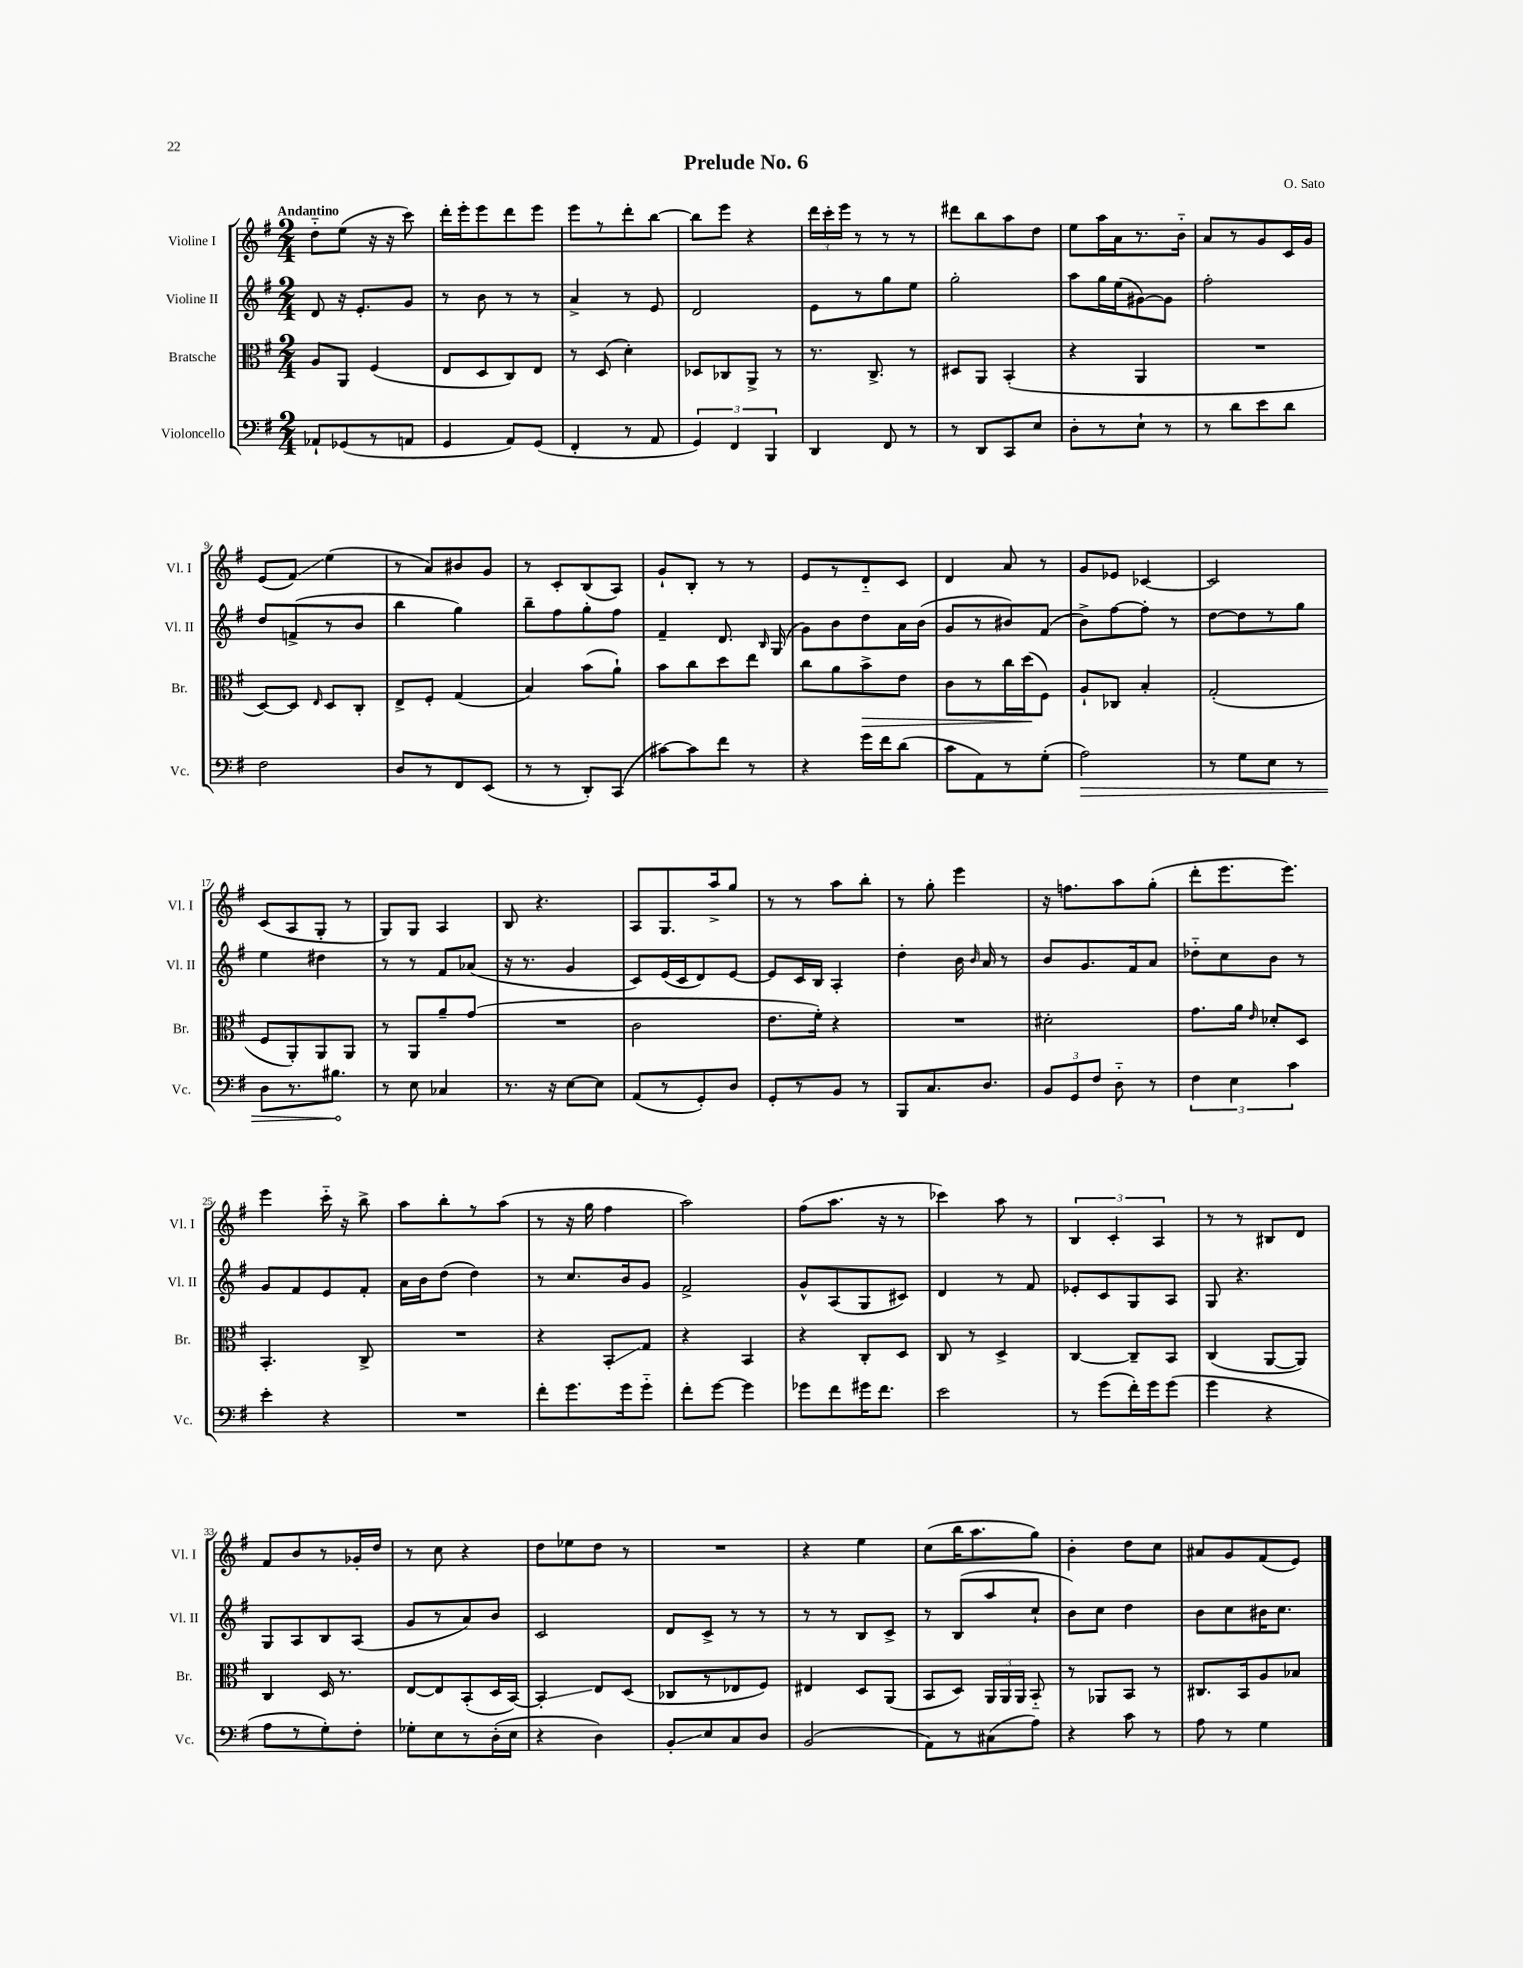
\header { title = "Prelude No. 6" composer = "O. Sato" }
<<
\new StaffGroup <<
\new Staff = "s0" \with { instrumentName = "Violine I" shortInstrumentName = "Vl. I" } {
    \clef treble \key g \major \numericTimeSignature \time 2/4 \tempo "Andantino"
    \autoBeamOff d''8[-_ e''8]( r16 r16 c'''8) |
    d'''16[-. e'''16-. e'''8 d'''8 e'''8] |
    e'''8[ r8 d'''8-. b''8]~ |
    b''8[ e'''8] r4 |
    \tuplet 3/2 { d'''16[ c'''16-. e'''16] } r8 r8 r8 |
    dis'''8[ b''8 a''8 d''8] |
    e''8[ a''16 a'16 r8. b'16]-_ |
    a'8[ r8 g'8 c'16 g'16] |
    e'8[( fis'8]\glissando) e''4( |
    r8 a'8[) bis'8 g'8] |
    r8 c'8[-. b8( a8]) |
    g'8[-! b8]-. r8 r8 |
    e'8[ r8 d'8-_ c'8] |
    d'4 a'8 r8 |
    g'8[ ees'8] ces'4~ |
    ces'2 |
    c'8[( a8 g8]-. r8 |
    g8[) g8] a4 |
    b8 r4. |
    a8[ g8. a''16-> g''8] |
    r8 r8 a''8[ b''8]-. |
    r8 g''8-. e'''4 |
    r16 f''8.[ a''8 g''8]-.( |
    d'''8[-. e'''8. e'''8.]) |
    e'''4 c'''16-_ r16 b''8-> |
    a''8[ b''8-. r8 a''8]( |
    r8 r16 g''16 fis''4 |
    a''2) |
    fis''8[( a''8.] r16 r8 |
    ces'''4) a''8 r8 |
    \tuplet 3/2 { b4 c'4-. a4 } |
    r8 r8 bis8[ d'8] |
    fis'8[ b'8 r8 ges'16-. d''16] |
    r8 c''8 r4 |
    d''8[ ees''8 d''8] r8 |
    R2 |
    r4 e''4 |
    c''8[( b''16 a''8. g''8]) |
    b'4-. d''8[ c''8] |
    ais'8[ g'8 fis'8( e'8]) \bar "|." |
}
\new Staff = "s1" \with { instrumentName = "Violine II" shortInstrumentName = "Vl. II" } {
    \clef treble \key g \major \numericTimeSignature \time 2/4
    \autoBeamOff d'8 r16 e'8.[-. g'8] |
    r8 b'8 r8 r8 |
    a'4-> r8 e'8 |
    d'2 |
    e'8[ r8 g''8 e''8] |
    g''2-. |
    a''8[ g''16 e''16( gis'8~) gis'8] |
    fis''2-. |
    d''8[ f'8->( r8 b'8] |
    b''4 g''4) |
    b''8[-- fis''8 g''8-. fis''8] |
    fis'4-- d'8. \grace { b16 } g16( |
    g'8[) b'8 d''8 a'16 b'16]( |
    g'8[ r8 bis'8) fis'8]( |
    b'8[->) fis''8~ fis''8]-. r8 |
    d''8[~ d''8 r8 g''8] |
    e''4 dis''4 |
    r8 r8 fis'8[ aes'8]( |
    r16 r8. g'4 |
    c'8[) e'16( c'16 d'8) e'8]~ |
    e'8[ c'16 b16] a4-. |
    d''4-. b'16 \grace { b'16 } a'16 r8 |
    b'8[ g'8. fis'16 a'8] |
    des''8[-_ c''8 b'8] r8 |
    g'8[ fis'8 e'8 fis'8]-. |
    a'16[ b'16 d''8]( d''4) |
    r8 c''8.[ b'16 g'8] |
    fis'2-> |
    g'8[-^ a8( g8 cis'8]) |
    d'4 r8 fis'8 |
    ees'8[-. c'8 g8 a8] |
    g8 r4. |
    g8[ a8 b8 a8]( |
    g'8[ r8 a'8) b'8] |
    c'2 |
    d'8[ c'8]-> r8 r8 |
    r8 r8 b8[ c'8]-> |
    r8 b8[( a''8 c''8]-! |
    b'8[) c''8] d''4 |
    b'8[ c''8 bis'16 c''8.] \bar "|." |
}
\new Staff = "s2" \with { instrumentName = "Bratsche" shortInstrumentName = "Br." } {
    \clef alto \key g \major \numericTimeSignature \time 2/4
    \autoBeamOff a8[ a,8] fis4( |
    e8[ d8 c8) e8] |
    r8 d8( d'4-.) |
    des8[ ces8 a,8]-> r8 |
    r8. c8.-> r8 |
    dis8[ a,8] b,4-.( |
    r4 a,4 |
    R2 |
    d8[~) d8] \grace { e16 } d8[ c8]-. |
    e8[-> fis8]-. g4( |
    b4) b'8[( a'8]-!) |
    b'8[ c''8 d''8 e''8] |
    c''8[ a'8 b'8->\> e'8] |
    c'8[ r8 c''16 d''16\!( fis8]) |
    a8[-! ces8] b4-. |
    g2-.( |
    fis8[ a,8-.) a,8 a,8] |
    r8 a,8[ a'8-- g'8]( |
    R2 |
    c'2 |
    e'8.[ fis'16]-.) r4 |
    R2 |
    dis'2-. |
    g'8.[ a'16] \grace { e'16 } des'8[-. d8] |
    b,4.-. c8-> |
    R2 |
    r4 b,8[-.\glissando g8] |
    r4 b,4 |
    r4 c8[-. d8] |
    c8 r8 d4-> |
    c4~ c8[-- b,8] |
    c4( a,8[~ a,8]) |
    c4 d16 r8. |
    e8[~ e8 b,8-.( d16 b,16]~) |
    b,4-.\glissando e8[ d8]( |
    ces8[ r8 ees8 fis8]) |
    eis4 d8[ a,8]( |
    b,8[ d8]) \tuplet 3/2 { a,16[ a,16 a,16] } b,8-_ |
    r8 aes,8[ b,8] r8 |
    cis8.[ b,16 a8 bes8] \bar "|." |
}
\new Staff = "s3" \with { instrumentName = "Violoncello" shortInstrumentName = "Vc." } {
    \clef bass \key g \major \numericTimeSignature \time 2/4
    \autoBeamOff aes,8[-! ges,8( r8 a,8] |
    g,4 a,8[) g,8]( |
    fis,4-. r8 a,8 |
    \tuplet 3/2 { g,4) fis,4 b,,4 } |
    d,4 fis,8 r8 |
    r8 d,8[ c,8 e8] |
    d8[-. r8 e8]-! r8 |
    r8 d'8[ e'8 d'8] |
    fis2 |
    d8[ r8 fis,8 e,8]( |
    r8 r8 d,8[-.) c,8]( |
    cis'8[~) cis'8 fis'8] r8 |
    r4 g'16[ fis'16 d'8]( |
    c'8[ a,8) r8 g8]-.( |
    \once \override Hairpin.circled-tip = ##t a2\>) |
    r8 g8[ e8] r8 |
    d8[ r8. bis8.]\! |
    r8 e8 ces4 |
    r8. r16 e8[~ e8] |
    a,8[( r8 g,8-.) d8] |
    g,8[-. r8 b,8] r8 |
    b,,8[ c8. d8.] |
    \tuplet 3/2 { b,8[ g,8 fis8] } d8-_ r8 |
    \tuplet 3/2 { fis4 e4 c'4 } |
    e'4-. r4 |
    R2 |
    fis'8[-. g'8. g'16 g'8]-_ |
    fis'8[-. g'8]~ g'4 |
    ges'8[ fis'8 gis'16 fis'8.] |
    e'2 |
    r8 g'8[( fis'16-.) g'16 g'8]( |
    g'4 r4 |
    a8[ r8 g8-.) fis8]-. |
    ges8[-. e8 r8 d16-.( e16] |
    r4 d4) |
    b,8[-.\glissando e8 c8 d8] |
    b,2( |
    a,8[) r8 cis8( a8]) |
    r4 c'8 r8 |
    a8 r8 g4 \bar "|." |
}
>>
>>
